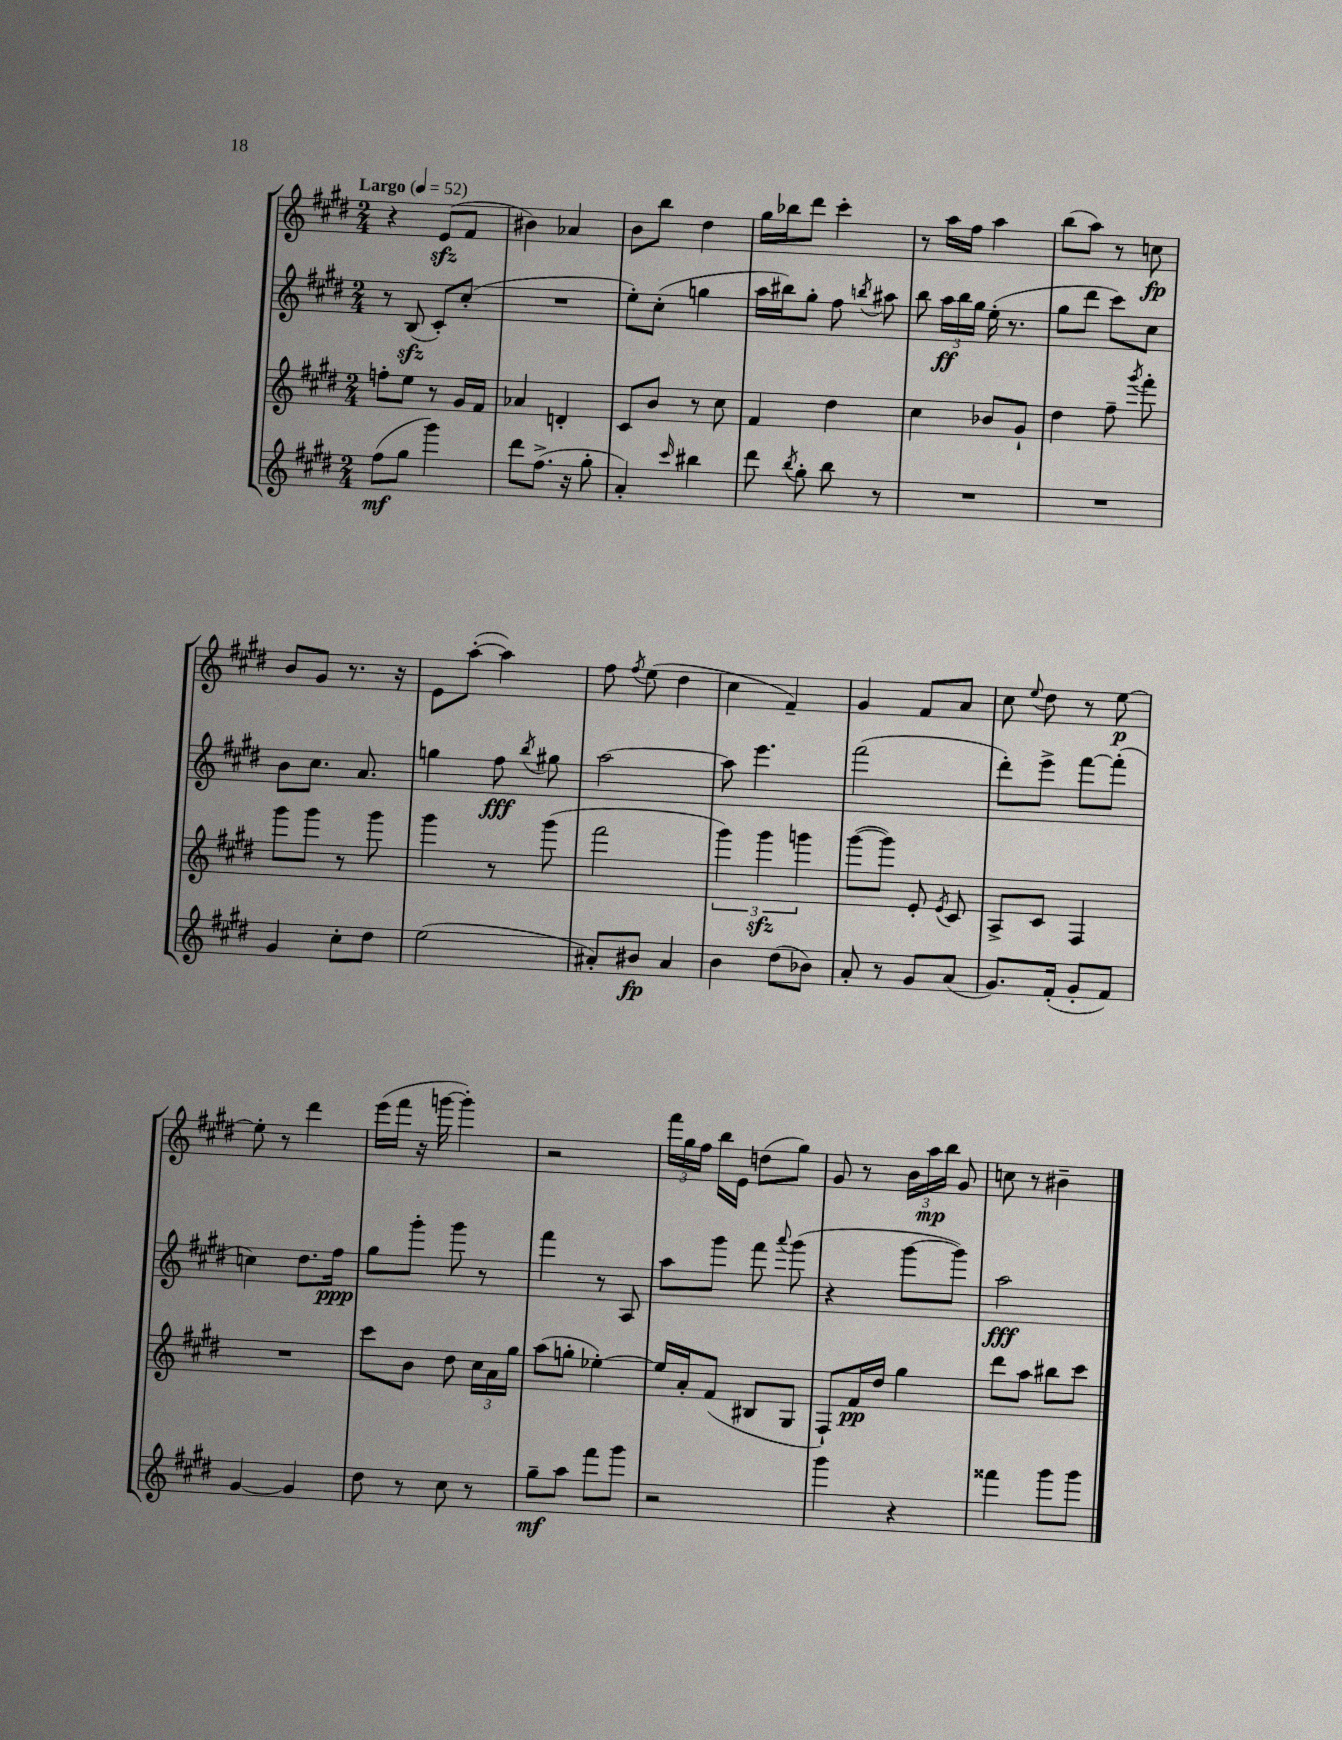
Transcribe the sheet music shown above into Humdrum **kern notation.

**kern	**dynam	**kern	**dynam	**kern	**dynam	**kern	**dynam
*part4	*part4	*part3	*part3	*part2	*part2	*part1	*part1
*staff4	*staff4	*staff3	*staff3	*staff2	*staff2	*staff1	*staff1
*clefG2	*	*clefG2	*	*clefG2	*	*clefG2	*
*k[f#c#g#d#]	*	*k[f#c#g#d#]	*	*k[f#c#g#d#]	*	*k[f#c#g#d#]	*
*M2/4	*	*M2/4	*	*M2/4	*	*M2/4	*
*MM52	*	*MM52	*	*MM52	*	*MM52	*
=1	=1	=1	=1	=1	=1	=1	=1
!	!	!	!	!	!	!LO:TX:a:B:t=Largo	!
(8ff#\L	mf	8ffn'\L	.	8r	.	4r	.
8gg#\J	.	8ee\J	.	(8Bzz/	.	.	.
4ggg#\)	.	8r	.	8c#'/L)	.	(8ezz/L	.
.	.	16g#/LL	.	(8cc#'/J	.	8f#/J	.
.	.	16f#/JJ	.	.	.	.	.
=2	=2	=2	=2	=2	=2	=2	=2
8ddd#\L	.	4a-X/	.	2r	.	4b#X\)	.
(8.ff#^\J	.	.	.	.	.	.	.
.	.	4dn'/	.	.	.	4a-X/	.
16r	.	.	.	.	.	.	.
8gg#'\	.	.	.	.	.	.	.
=3	=3	=3	=3	=3	=3	=3	=3
4a'/)	.	8c#/L	.	8ee'\L)	.	8b\L	.
.	.	8b/J	.	(8cc#'\J	.	8bb\J	.
16qqccc#/	.	.	.	.	.	.	.
4bb#X\	.	8r	.	4ggn\	.	4dd#\	.
.	.	8cc#\	.	.	.	.	.
=4	=4	=4	=4	=4	=4	=4	=4
8ddd#\	.	4f#/	.	16aa\LL	.	16gg#\LL	.
.	.	.	.	16bb#X\J)	.	16bb-X\J	.
8qbb/	.	.	.	.	.	.	.
8gg#'\	.	.	.	8gg#'\J	.	8ddd#\J	.
8bb\	.	4dd#\	.	8ff#\	.	4ccc#'\	.
.	.	.	.	8qbbn/	.	.	.
8r	.	.	.	8aa#X\	.	.	.
=5	=5	=5	=5	=5	=5	=5	=5
2r	.	4cc#\	.	8bb\	.	8r	.
.	.	.	.	24aa\LL	ff	16aa\LL	.
.	.	.	.	24bb\	.	.	.
.	.	.	.	.	.	16ff#\JJ	.
.	.	.	.	24gg#\JJ	.	.	.
.	.	8b-X/L	.	(16ee'\	.	4aa\	.
.	.	.	.	8.r	.	.	.
.	.	8g#`/J	.	.	.	.	.
=6	=6	=6	=6	=6	=6	=6	=6
2r	.	4dd#\	.	8gg#\L	.	(8bb\L	.
.	.	.	.	8ddd#\J	.	8aa\J)	.
.	.	8ff#~\	.	8ccc#\L)	.	8r	.
.	.	8qggg#/	.	.	.	.	.
.	.	8fff#'\	.	8cc#\J	.	8ccn\	fp
!!LO:LB:g=z
=7	=7	=7	=7	=7	=7	=7	=7
4g#/	.	8ggg#\L	.	8b\L	.	8b/L	.
.	.	8ggg#\J	.	8.cc#\J	.	8g#/J	.
8cc#'\L	.	8r	.	.	.	8.r	.
.	.	.	.	8.a/	.	.	.
8dd#\J	.	8ggg#\	.	.	.	.	.
.	.	.	.	.	.	16r	.
=8	=8	=8	=8	=8	=8	=8	=8
(2ee\	.	4ggg#\	.	4ggn\	.	8e\L	.
.	.	.	.	.	.	([8aa'\J	.
.	.	8r	.	8ff#\	fff	4aa\])	.
.	.	.	.	8qbb/	.	.	.
.	.	(8ggg#\	.	8gg#X\	.	.	.
=9	=9	=9	=9	=9	=9	=9	=9
8a#X'/L)	.	2fff#\	.	[2aa\	.	8ff#\	.
.	.	.	.	.	.	8qff#/	.
8b#X/J	fp	.	.	.	.	(8ee\	.
4a#/	.	.	.	.	.	4dd#\	.
=10	=10	=10	=10	=10	=10	=10	=10
4b\	.	6ggg#\)	.	8aa\]	.	4cc#\	.
.	.	.	.	4.eee\	.	.	.
.	.	6ggg#zz\	.	.	.	.	.
(8dd#\L	.	.	.	.	.	4f#~/)	.
.	.	6gggn\	.	.	.	.	.
8b-X\J)	.	.	.	.	.	.	.
=11	=11	=11	=11	=11	=11	=11	=11
8a'/	.	([8ggg#\L	.	(2fff#\	.	4g#/	.
8r	.	8ggg#\J])	.	.	.	.	.
8g#/L	.	8e'/	.	.	.	8f#/L	.
.	.	8qe/	.	.	.	.	.
(8a/J	.	8c#/	.	.	.	8a/J	.
=12	=12	=12	=12	=12	=12	=12	=12
8.g#/L)	.	8A^/L	.	8ddd#'\L)	.	8cc#\	.
.	.	.	.	.	.	8qqee/	.
.	.	8c#/J	.	8eee^\J	.	8dd#\	.
(16f#'/Jk	.	.	.	.	.	.	.
8g#'/L	.	4F#/	.	[8fff#\L	.	8r	.
8f#/J)	.	.	.	(8fff#'\J]	.	[8ee\	p
!!LO:LB:g=z
=13	=13	=13	=13	=13	=13	=13	=13
[4g#/	.	2r	.	4ccn\)	.	8ee'\]	.
.	.	.	.	.	.	8r	.
4g#/]	.	.	.	8.dd#\L	.	4ddd#\	.
.	.	.	.	16ff#\Jk	ppp	.	.
=14	=14	=14	=14	=14	=14	=14	=14
8dd#\	.	8ccc#\L	.	8gg#\L	.	(16eee\LL	.
.	.	.	.	.	.	16fff#\JJ	.
8r	.	8b\J	.	8ggg#'\J	.	16r	.
.	.	.	.	.	.	[16gggn\	.
8cc#\	.	8dd#\	.	8ggg#\	.	4ggg'\])	.
8r	.	24cc#\LL	.	8r	.	.	.
.	.	24a\	.	.	.	.	.
.	.	24gg#\JJ	.	.	.	.	.
=15	=15	=15	=15	=15	=15	=15	=15
8gg#~\L	mf	(8aa\L	.	4fff#\	.	2r	.
8aa\J	.	8ggn'\J	.	.	.	.	.
8fff#\L	.	[4ee-X'\)	.	8r	.	.	.
8ggg#\J	.	.	.	8A/	.	.	.
=16	=16	=16	=16	=16	=16	=16	=16
2r	.	16ee-/LL]	.	8aa\L	.	24fff#\LL	.
.	.	.	.	.	.	24gg#\	.
.	.	16a'/J	.	.	.	.	.
.	.	.	.	.	.	24ff#\JJ	.
.	.	(8f#/J	.	8ggg#\J	.	16bb\LL	.
.	.	.	.	.	.	16e\JJ	.
.	.	8B#X/L	.	8fff#\	.	(8ddn\L	.
.	.	.	.	8qqaaa/	.	.	.
.	.	8G#/J	.	(8ggg#\	.	8gg#\J)	.
=17	=17	=17	=17	=17	=17	=17	=17
4ggg#\	.	8F#`/L)	.	4r	.	8g#/	.
.	.	16f#/L	pp	.	.	8r	.
.	.	16dd#/JJ	.	.	.	.	.
4r	.	4gg#\	.	[8ggg#\L	.	24b\LL	.
.	.	.	.	.	.	24aa\	mp
.	.	.	.	.	.	24bb\JJ	.
.	.	.	.	8ggg#\J])	.	8g#/	.
=18	=18	=18	=18	=18	=18	=18	=18
4fff##X\	.	8ddd#\L	.	2aa\	fff	8ccn\	.
.	.	8aa\J	.	.	.	8r	.
8ggg#\L	.	8bb#X\L	.	.	.	4b#X~\	.
8ggg#\J	.	8ccc#\J	.	.	.	.	.
==	==	==	==	==	==	==	==
*-	*-	*-	*-	*-	*-	*-	*-
